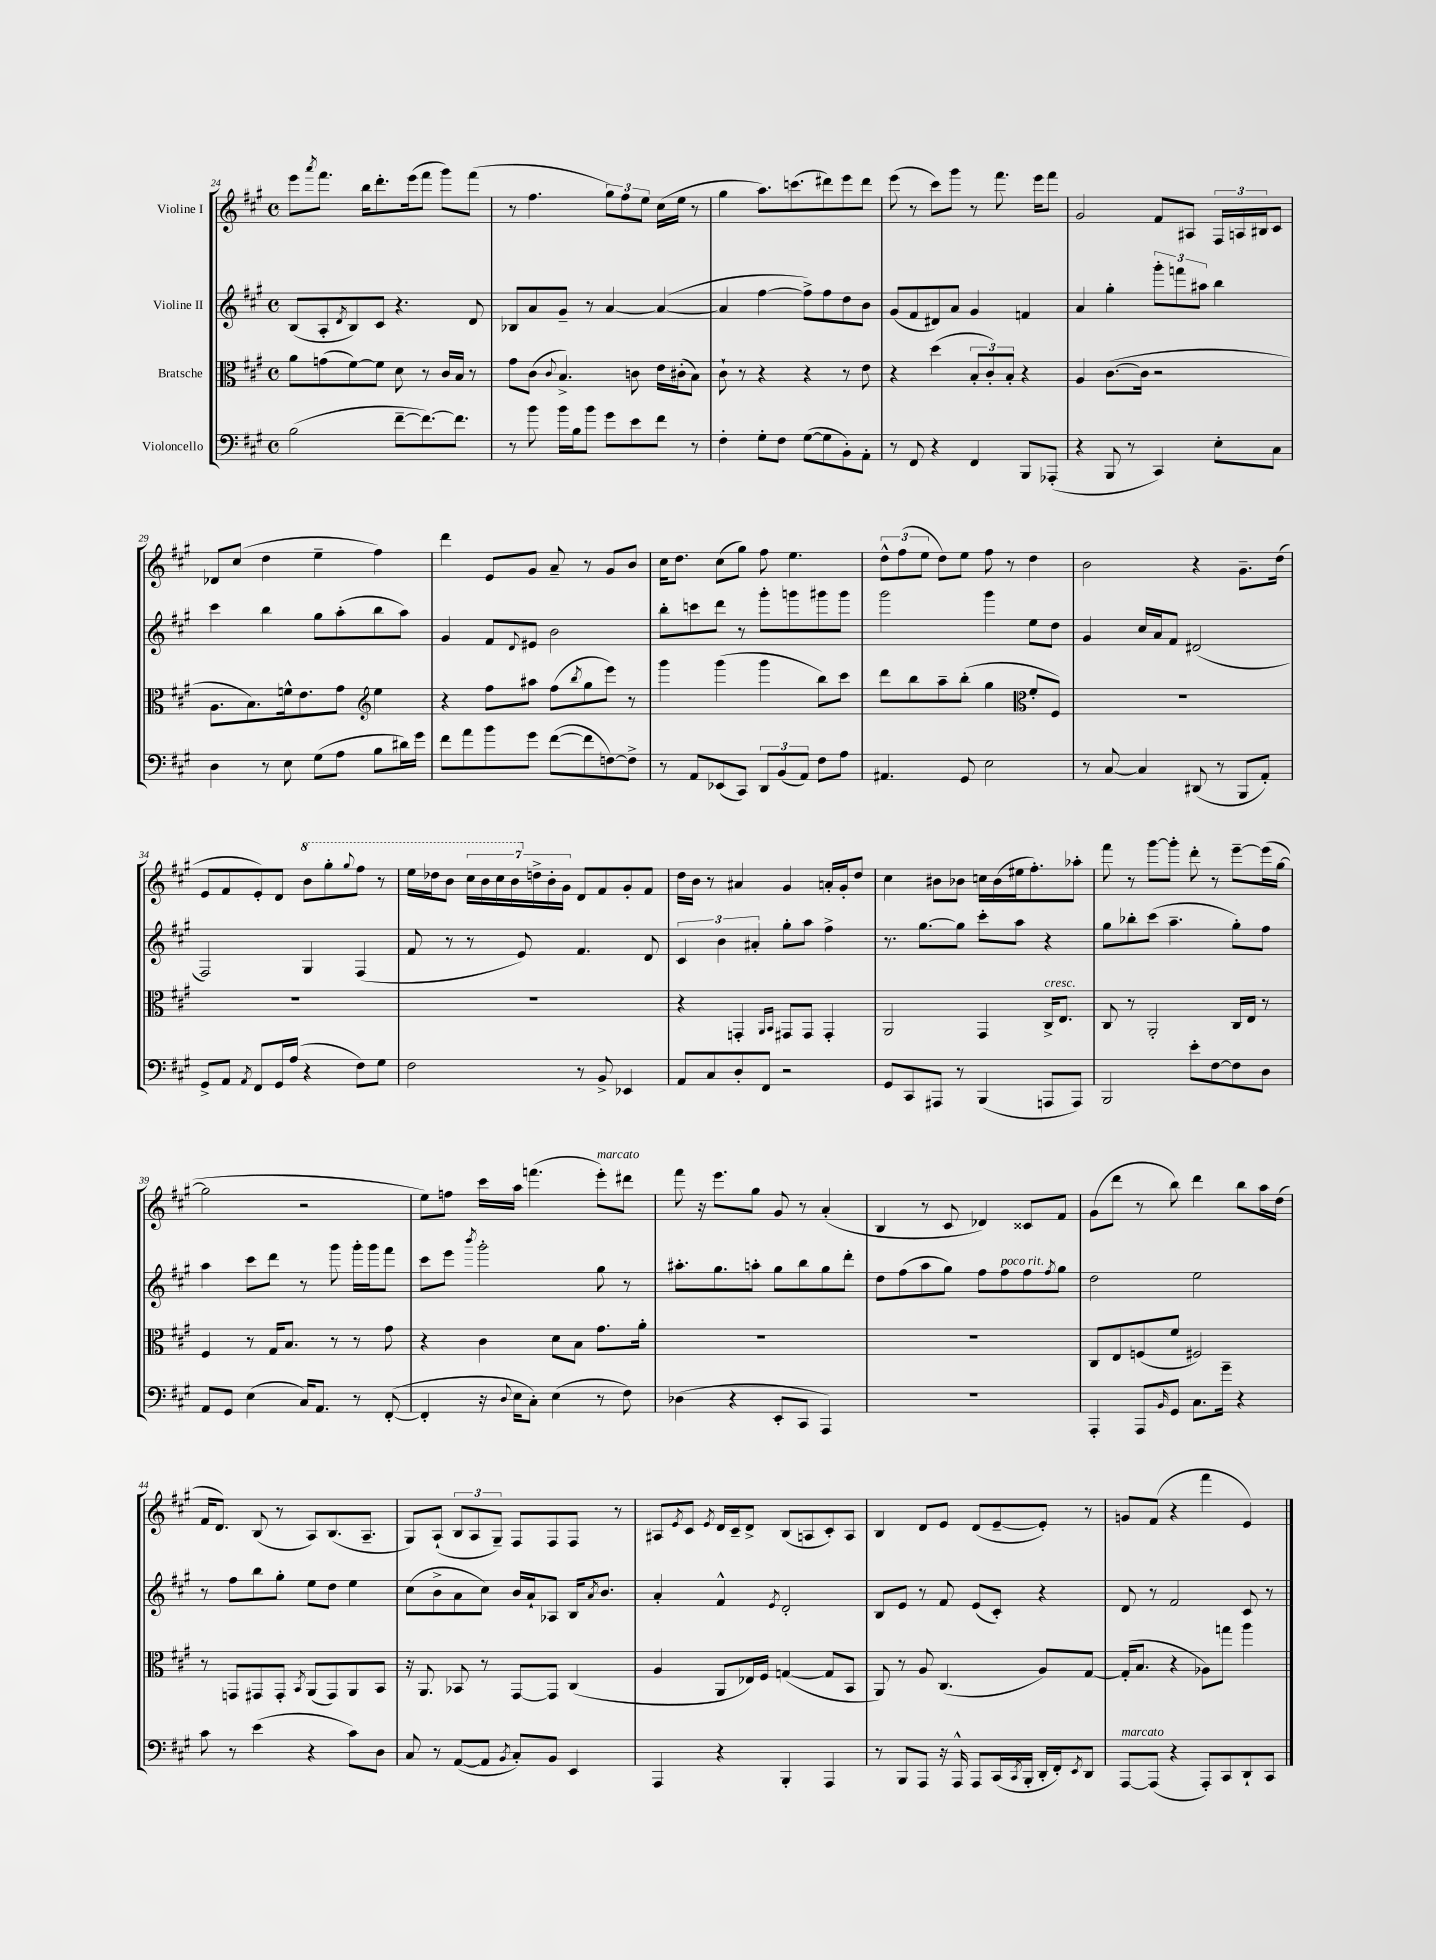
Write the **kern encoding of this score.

**kern	**kern	**kern	**kern
*part4	*part3	*part2	*part1
*staff4	*staff3	*staff2	*staff1
*I"Violoncello	*I"Bratsche	*I"Violine II	*I"Violine I
*clefF4	*clefC3	*clefG2	*clefG2
*k[f#c#g#]	*k[f#c#g#]	*k[f#c#g#]	*k[f#c#g#]
*M4/4	*M4/4	*M4/4	*M4/4
*met(c)	*met(c)	*met(c)	*met(c)
=24	=24	=24	=24
(2B\	8a\L	(8B/L	8eee\L
.	.	.	8qaaa/
.	(8gn\	8A'/	8.fff#\J
.	.	8qd/	.
.	[8f#\)	8B/)	.
.	.	.	16bb\KL
.	8f#\J]	8c#/J	8.ddd'\
[8f#~\L	8d\	4.r	.
.	.	.	(16eee\k
8.f#\_)	8r	.	8fff#\J
.	16c#/LL	.	8ggg#\L)
8.f#\J]	16B/JJ	.	.
.	8r	8d/	(8fff#\J
=25	=25	=25	=25
8r	8g#\L	8B-X/L	8r
8b\	(8c#\J	8a/	4.ff#\
.	8qqc#/	.	.
16b\LL	4.B^/)	8g#~/J	.
16B\J	.	.	.
8b\J	.	8r	.
8g#\L	.	[4a/	12gg#\L)
.	.	.	12ff#\
8e\	8cn\	.	.
.	.	.	12ee\J
8f#\J	16e\LL	(4a/_	(16cc#\LL
.	(16c#X'\J	.	16ee\JJ
8r	8B\J)	.	8r
=26	=26	=26	=26
4F#'\	8c#`\	4a/]	4gg#\
.	8r	.	.
8G#'\L	4r	[4ff#\	8.aa\L)
8F#\J	.	.	.
.	.	.	(8.cccn\
([8G#\L	4r	8ff#^\L])	.
8G#\]	.	8ff#\	8ddd#X\)
8BB'\)	8r	8dd\	8eee\
8AA'\J	8e\	8b\J	8ddd#\J
=27	=27	=27	=27
8r	4r	(8g#/L	(8eee\
8FF#/	.	8f#/	8r
4r	(4dd\	8d#X/)	8ccc#\L)
.	.	8a/J	8ggg#\J
4FF#/	12B'/L	4g#/	8r
.	12c#'/)	.	.
.	.	.	8.fff#\
.	12B'/J	.	.
8BBB/L	4r	4fn/	.
.	.	.	16eee\KL
(8AAA-X'/J	.	.	8fff#\J
=28	=28	=28	=28
4r	4A/	4a/	2g#/
8BBB/	([8.c#\L	4gg#'\	.
8r	.	.	.
.	16c#\Jk]	.	.
4CC#/)	2r	12ggg#'\L	8f#/L
.	.	12fffn\	.
.	.	.	8A#X/J
.	.	12aa#X\J	.
8E'\L	.	4bb\	24F#/LL
.	.	.	24An/
.	.	.	24B#X/J
8C#\J	.	.	8c#/J
!!LO:LB:g=z
=29	=29	=29	=29
4D\	8.A\L	4ccc#\	8d-X/L
.	.	.	(8cc#/J
.	8.B\)	.	.
8r	.	4bb\	4dd\
8E\	16fn^^\k	.	.
.	8.e\	.	.
(8G#\L	.	8gg#\L	4ee~\
8A\J	8g#\J	(8aa'\	.
*	*clefG2	*	*
8B\L	4ee\	8bb\	4ff#\)
16d#X\L)	.	8aa\J)	.
16g#\JJ	.	.	.
=30	=30	=30	=30
8f#\L	4r	4g#/	4ddd\
8a\	.	.	.
8b\	8ff#\L	8f#/L	8e/L
.	.	8qqd/	.
8g#\J	8aa#X\J	8e#X/J	8g#/J
([8f#\L	(8ff#\L	2b\	8a~/
.	8qbb/	.	.
8f#\]	8gg#\	.	8r
[8Fn\)	8eee\J)	.	8g#/L
8F^\J]	8r	.	8b/J
=31	=31	=31	=31
8r	4ggg#\	8bb'\L	16cc#\KL
.	.	.	8.dd\J
8AA/L	.	8cccn\	.
(8EE-X/	(4ggg#\	8ddd\J	(8cc#\L
8CC#/J)	.	8r	8gg#\J)
12DD/L	4ggg#\	8ggg#'\L	8ff#\
(12BB/	.	.	.
.	.	8gggn\	4.ee\
12AA/J)	.	.	.
8F#\L	8bb\L)	8ggg#X\	.
8A\J	8ccc#\J	8ggg#\J	.
=32	=32	=32	=32
4.AA#X/	8ddd\L	2ggg#\	12dd^^\L
.	.	.	(12ff#\
.	8bb\	.	.
.	.	.	12ee\J
.	8aa~\	.	8dd\L)
8GG#/	(8bb'\J	.	8ee\J
2E\	4gg#\	4ggg#\	8ff#\
.	.	.	8r
*	*clefC3	*	*
.	8f#'/L	8ee\L	4dd\
.	8F#/J)	8dd\J	.
=33	=33	=33	=33
8r	1r	4g#/	2b\
[8C#/	.	.	.
4C#/]	.	16cc#/LL	.
.	.	16a/J	.
.	.	8f#/J	.
(8DD#X/	.	(2d#X/	4r
8r	.	.	.
8BBB/L	.	.	8.g#~\L
8AA'/J)	.	.	.
.	.	.	(16dd\Jk
!!LO:LB:g=z
=34	=34	=34	=34
8GG#^/L	1r	2F#/)	8e/L
8AA/J	.	.	8f#/
8qAA/	.	.	.
8FF#/L	.	.	8e'/)
16GG#/L	.	.	8d/J
(16A/JJ	.	.	.
*	*	*	*8va
4r	.	4G#/	8bb\L
.	.	.	8ggg#'\
.	.	.	8qqggg#/
8F#\L)	.	(4F#/	8fff#\J
8G#\J	.	.	8r
=35	=35	=35	=35
2F#\	1r	8f#/	16eee\LL
.	.	.	16ddd-X\J
.	.	8r	8bb\J
.	.	8r	28ccc#\LL
.	.	.	28bb\
.	.	.	28ccc#\
.	.	.	28bb\
.	.	8e/)	.
*	*	*	*X8va
.	.	.	28ddn^\
.	.	.	28b'\
.	.	.	28g#\JJ
8r	.	4.f#/	8d/L
8BB^/	.	.	8f#/
4EE-X/	.	.	8g#'/
.	.	8d/	8f#/J
=36	=36	=36	=36
8AA/L	4r	6c#/	16dd\LL
.	.	.	16b\JJ
8C#/	.	.	8r
.	.	6b\	.
8D'/	4GGn'/	.	4a#X/
.	.	6a#X'/	.
8FF#/J	.	.	.
.	16qqAA/LL	.	.
.	16qqBB/JJ	.	.
2r	8GG#X/L	8gg#'\L	4g#/
.	8GG#/J	8aa\J	.
.	4GG#'/	4ff#^\	16an'/LL
.	.	.	16g#'/J
.	.	.	8dd/J
=37	=37	=37	=37
8GG#/L	2AA/	8.r	4cc#\
8CC#/	.	.	.
.	.	[8.gg#\L	.
8AAA#X/J	.	.	8b#X\L
8r	.	8gg#\J]	8b-X\J
(4BBB/	4GG#/	8ccc#'\L	16ccn\LL
.	.	.	(16b-\
.	.	8aa\J	16ee#X\J
.	.	.	8.ff#'\)
!	!LO:TX:a:i:t=cresc.	!	!
8AAAn/L	16C#^/KL	4r	.
.	8.E/J	.	.
8AAA/J)	.	.	8aa-X'\J
=38	=38	=38	=38
2BBB/	8C#/	8gg#\L	8fff#\
.	8r	8bb-X'\	8r
.	2AA'/	(8ccc#\J	[8ggg#\L
.	.	4.aa~\	8ggg#'\J]
8e'\L	.	.	8ddd'\
[8F#\	.	.	8r
8F#\]	16C#/LL	8gg#'\L)	[8eee~\L
.	16E/JJ	.	.
8D\J	8r	8ff#\J	(16eee\L]
.	.	.	[16gg#\JJ
!!LO:LB:g=z
=39	=39	=39	=39
8AA/L	4F#/	4aa\	2gg#\]
8GG#/J	.	.	.
(4E\	8r	8ccc#\L	.
.	16G#/KL	8ddd\J	.
.	8.B/J	.	.
16C#/KL)	.	8r	2r
8.AA/J	.	.	.
.	8r	8ggg#\	.
8r	8r	16ggg#'\LL	.
.	.	16ggg#\J	.
([8FF#'/	8g#\	8fff#\J	.
=40	=40	=40	=40
4FF#'/]	4r	8ccc#\L	8ee\L)
.	.	8eee\J	8ffn\J
.	.	8qbbb/	.
16r	4c#\	2ggg#'\	16ccc#\LL
8qqD/	.	.	.
16E\KL	.	.	16aa\JJ
8C#'\J)	.	.	(4.fffn\
(4E\	8d\L	.	.
.	8B\J	.	.
!	!	!	!LO:TX:a:i:t=marcato
8r	8.g#\L	8gg#\	8eee'\L)
8F#\)	.	8r	8ddd#X\J
.	16a'\Jk	.	.
=41	=41	=41	=41
(4D-X\	1r	8.aa#X'\L	8fff#\
.	.	.	16r
.	.	8.gg#\	8.eee\L
4r	.	.	.
.	.	8aan'\J	8gg#\J
8EE'/L	.	8gg#\L	8g#/
8CC#/J	.	8bb\	8r
4AAA/)	.	8gg#\	(4a'/
.	.	8ddd'\J	.
=42	=42	=42	=42
1r	1r	8dd\L	4B/
.	.	(8ff#\	.
.	.	8aa\	8r
.	.	8gg#\J)	8c#/
.	.	8ff#\L	4d-X/)
!	!	!LO:TX:a:i:t=poco rit.	!
.	.	8ff#\	.
.	.	8ff#\	8c##X/L
.	.	8qff#/	.
.	.	8gg#\J	8f#/J
=43	=43	=43	=43
4AAA'/	8C#/L	2dd\	(8g#\L
.	8E/	.	8ddd\J
8AAA/L	(8Fn/	.	8r
16qqBB/	.	.	.
8GG#/J	8f#/J	.	8bb\)
8.C#\L	2F#X/)	2ee\	4ddd\
16g#~\Jk	.	.	.
4r	.	.	8bb\L
.	.	.	16aa\L
.	.	.	(16dd\JJ
!!LO:LB:g=z
=44	=44	=44	=44
8c#\	8r	8r	16f#/KL
.	.	.	8.d/J)
8r	8GGn/L	8ff#\L	.
(4e\	8GG#X/	8bb\	(8B/
.	8GG#'/J	8gg#'\J	8r
.	8qBB/	.	.
4r	(8AA/L	8ee\L	8A/L)
.	8GG#/)	8dd\J	(8.B/
8c#\L)	8AA/	4ee\	.
.	.	.	8.A~/J
8D\J	8BB/J	.	.
=45	=45	=45	=45
8C#/	16r	(8cc#\L	8G#/L)
.	8.AA/	.	.
8r	.	8b^\	(8A`/J
([8AA/L	8BB-X/	8a\	12B/L
.	.	.	12A/
8AA/J]	8r	8cc#\J)	.
.	.	.	12G#~/J)
8qBB/	.	.	.
8C#'/L)	[8GG#/L	16b/LL	8F#/L
.	.	16a`/J	.
8BB/J	8GG#/J]	8A-X/J	8F#/
4EE/	(4C#/	16B/KL	8F#/J
.	.	8qa/	.
.	.	8.b/J	.
.	.	.	8r
=46	=46	=46	=46
4AAA/	4A/	4a'/	8A#X/L
.	.	.	8qe/
.	.	.	8c#/J
.	.	.	8qe/
4r	8AA/L	4f#^^/	16d/LL
.	.	.	16c#~/J
.	16E-X/L)	.	8d^/J
.	16F#/JJ	.	.
.	.	8qe/	.
4BBB'/	([4Gn/	2d'/	(8B/L
.	.	.	8An/
4AAA/	8G/L]	.	8c#'/)
.	8BB/J	.	8A/J
=47	=47	=47	=47
8r	8AA/)	8B/L	4B/
8BBB/L	8r	8e/J	.
8AAA/J	8A/	8r	8d/L
16r	(4.C#/	8f#/	8e/J
16AAA^^/	.	.	.
8AAA/L	.	(8e/L	(8d/L
(16CC#/L	.	8c#'/J)	[8e~/
8qCC#/	.	.	.
16BBB'/JJ	.	.	.
16DD'/LL	8A/L)	4r	8e'/J])
16FF#'/J)	.	.	.
8qEE/	.	.	.
8DD/J	[8G#/J	.	8r
=48	=48	=48	=48
!LO:TX:a:i:t=marcato	!	!	!
[8AAA/L	(16G#'/KL]	8d/	8gn/L
.	8.B/J	.	.
(8AAA/J]	.	8r	(8f#/J
4r	4r	2f#/	4r
8AAA'/L)	8A-X\L)	.	4fff#\
8CC#/	8ggn\J	.	.
8DD`/	4aa\	8c#/	4e/)
8CC#/J	.	8r	.
==	==	==	==
*-	*-	*-	*-
